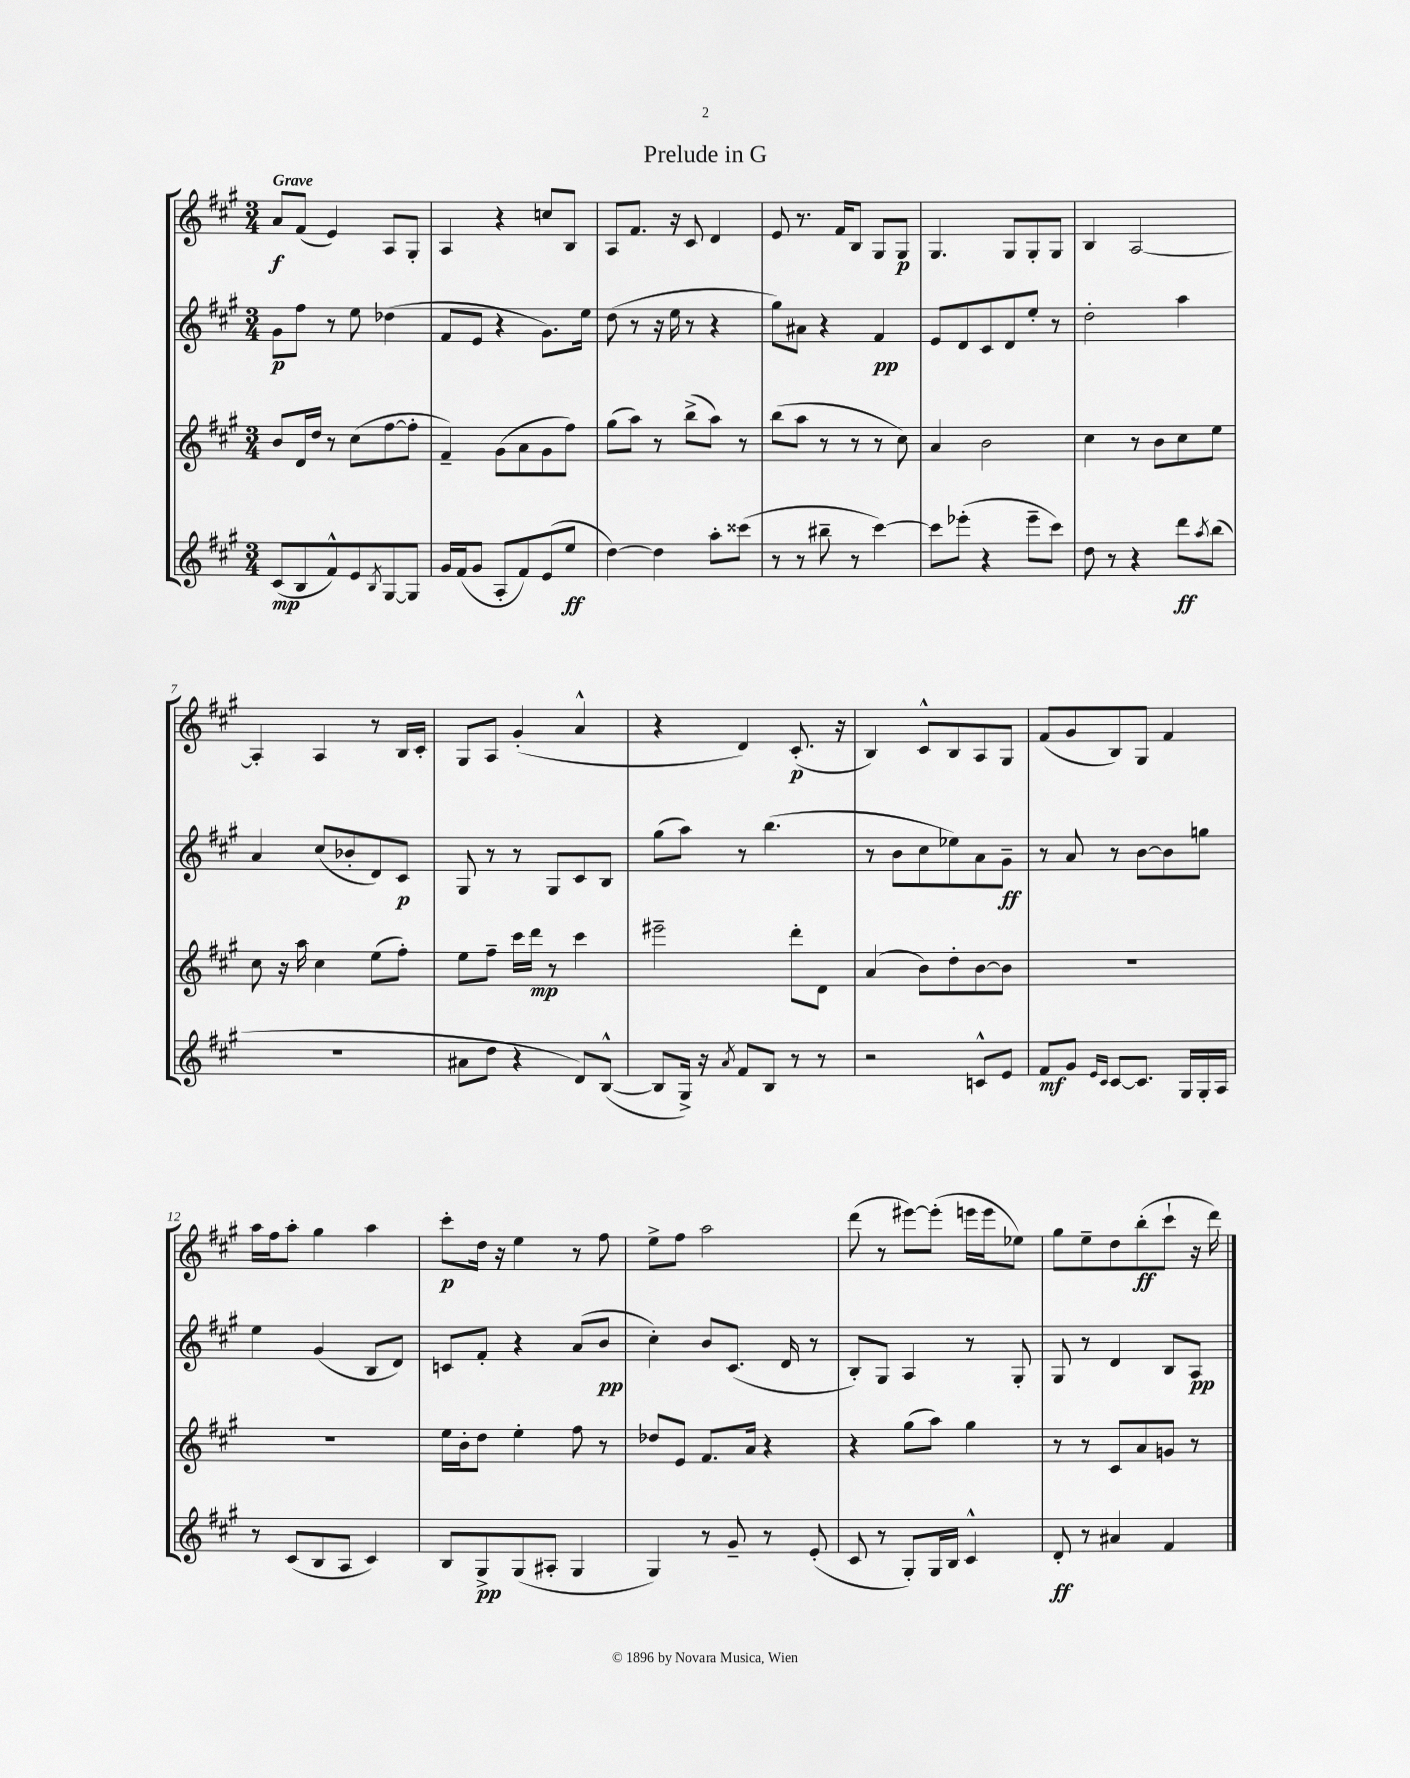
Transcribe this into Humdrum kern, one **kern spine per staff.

**kern	**kern	**kern	**kern
*staff4	*staff3	*staff2	*staff1
*clefG2	*clefG2	*clefG2	*clefG2
*k[f#c#g#]	*k[f#c#g#]	*k[f#c#g#]	*k[f#c#g#]
*M3/4	*M3/4	*M3/4	*M3/4
(8c#/L	8b/L	8g#\L	8a/L
8B/	16d/L	8ff#\J	(8f#/J
.	16dd/JJ	.	.
8f#^^/)	8r	8r	4e/)
8e/	(8cc#\L	8ee\	.
8qB/	.	.	.
[8G#/	[8ff#\	(4dd-\	8A/L
8G#/]J	8ff#'\]J	.	8G#'/J
=	=	=	=
16g#/LL	4f#~/)	8f#/L	4A/
(16f#/J	.	.	.
8g#/J	.	8e/J	.
8A'/L	(8g#\L	4r	4r
8f#/)	8a\	.	.
(8e/	8g#\	8.g#\L)	8cc/L
8ee/J	8ff#\J)	.	8B/J
.	.	16ee\Jk	.
=	=	=	=
[4dd\)	(8gg#\L	(8dd\	8A/L
.	8aa\J)	8r	8.f#/J
4dd\]	8r	16r	.
.	.	16ee\	16r
.	(8bb^\L	8r	8c#/
8aa'\L	8aa\J)	4r	4d/
(8ccc##\J	8r	.	.
=	=	=	=
8r	(8bb\L	8gg#\L)	8e/
8r	8aa\J	8a#\J	8.r
8bb#~\	8r	4r	.
.	.	.	16f#/LK
8r	8r	.	8B/J
[4ccc#\)	8r	4f#/	8G#/L
.	8cc#\)	.	8G#/J
=	=	=	=
8ccc#\]L	4a/	8e/L	4.G#/
(8eee-'\J	.	8d/	.
4r	2b\	8c#/	.
.	.	8d/	8G#/L
8eee-~\L	.	8ee'/J	8G#'/
8ccc#\J)	.	8r	8G#/J
=	=	=	=
8dd\	4cc#\	2dd'\	4B/
8r	.	.	.
4r	8r	.	[2A/
.	8b\L	.	.
8ddd\L	8cc#\	4aa\	.
8qaa/	.	.	.
(8bb\J	8ee\J	.	.
=	=	=	=
2.r	8cc#\	4a/	4A'/]
.	16r	.	.
.	16aa\	.	.
.	4cc#\	(8cc#/L	4A/
.	.	8b-'/	.
.	(8ee\L	8d/)	8r
.	8ff#'\J)	8c#/J	16B/LL
.	.	.	16c#'/JJ
=	=	=	=
8a#\L	8ee\L	8G#/	8G#/L
8dd\J	8ff#~\J	8r	8A/J
4r	16ccc#\LL	8r	(4g#'/
.	16ddd\JJ	.	.
.	8r	8G#/L	.
8d/L)	4ccc#\	8c#/	4a^^/
([8B^^/J	.	8B/J	.
=	=	=	=
8B/]L	2eee#~\	(8gg#\L	4r
16G#^/Jk)	.	8aa\J)	.
16r	.	.	.
8qa/	.	.	.
8f#/L	.	8r	4d/)
8B/J	.	(4.bb\	.
8r	8ddd'\L	.	(8.c#'/
8r	8d\J	.	.
.	.	.	16r
=	=	=	=
2r	(4a/	8r	4B/)
.	.	8b\L	.
.	8b\L)	8cc#\	8c#^^/L
.	8dd'\	8ee-\)	8B/
8c^^/L	[8b\	8a\	8A/
8e/J	8b\]J	8g#~\J	8G#/J
=	=	=	=
8f#/L	2.r	8r	(8f#/L
8g#/J	.	8a/	8g#/
16qqe/LL	.	.	.
16qqc#/JJ	.	.	.
[8c#/L	.	8r	8B/)
8.c#/]J	.	[8b\L	8G#/J
.	.	8b\]	4f#/
16G#/LL	.	.	.
16G#'/	.	8gg\J	.
16A/JJ	.	.	.
=	=	=	=
8r	2.r	4ee\	16aa\LL
.	.	.	16ff#\J
(8c#/L	.	.	8aa'\J
8B/	.	(4g#/	4gg#\
8A/J	.	.	.
4c#/)	.	8B/L	4aa\
.	.	8d/J)	.
=	=	=	=
8B/L	16ee\LL	8c/L	8ccc#'\L
.	16b'\J	.	.
8G#^/	8dd\J	8f#'/J	16dd\Jk
.	.	.	16r
(8G#/	4ee'\	4r	4ee\
8A#'/J	.	.	.
4G#/	8ff#\	(8a/L	8r
.	8r	8b/J	8ff#\
=	=	=	=
4G#/)	8dd-/L	4cc#'\)	8ee^\L
.	8e/J	.	8ff#\J
8r	8.f#/L	8b/L	2aa\
8g#~/	.	(8.c#/J	.
.	16a/Jk	.	.
8r	4r	.	.
.	.	16d/	.
(8e'/	.	8r	.
=	=	=	=
8c#/	4r	8B'/L)	(8ddd\
8r	.	8G#/J	8r
8G#'/L)	(8gg#\L	4A/	[8eee#\L)
16G#/L	8aa\J)	.	(8eee#'\]J
16B/JJ	.	.	.
4c#^^/	4gg#\	8r	16eee\LL
.	.	.	16eee\J
.	.	8G#'/	8ee-\J)
=	=	=	=
8d'/	8r	8G#/	8gg#\L
8r	8r	8r	8ee~\
4a#/	8c#/L	4d/	8dd\
.	8a/	.	(8bb'\
4f#/	8g/J	8B/L	8ccc#`\J
.	8r	8A/J	16r
.	.	.	16ddd\)
==	==	==	==
*-	*-	*-	*-
